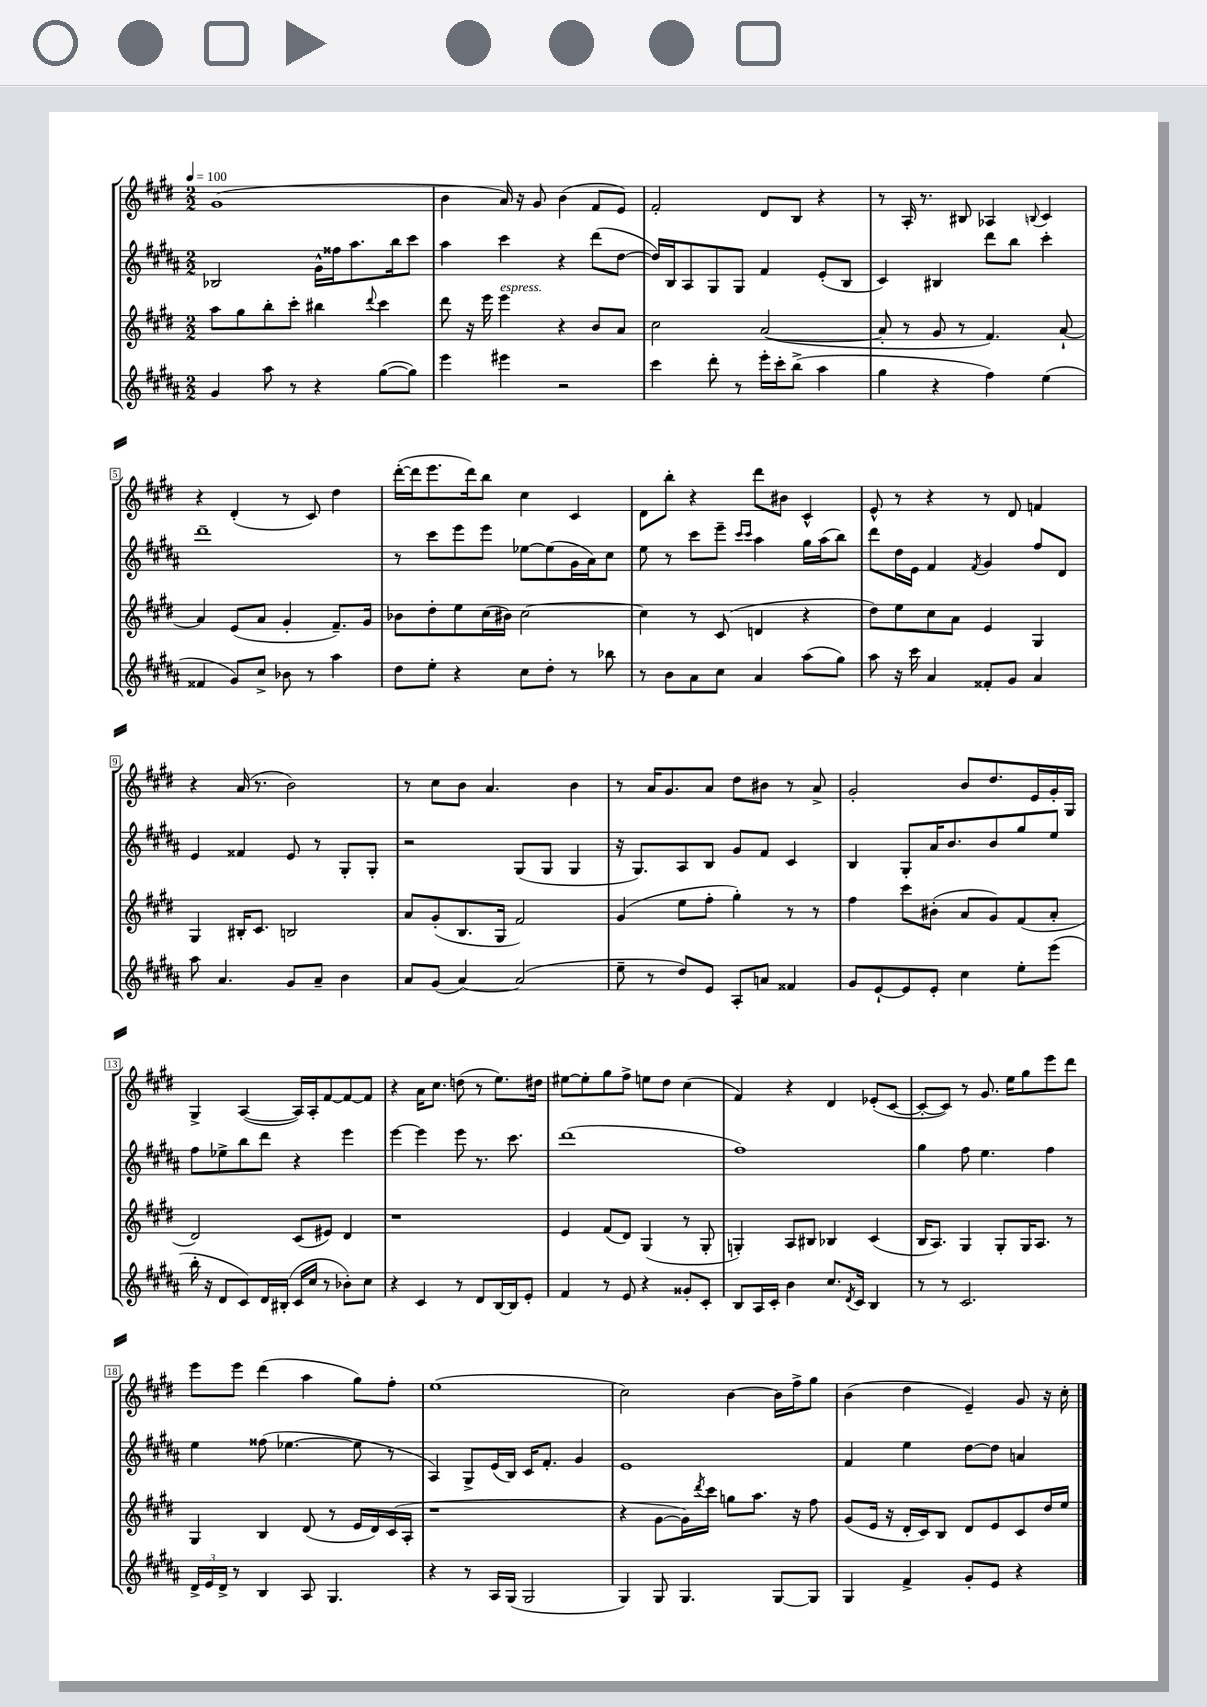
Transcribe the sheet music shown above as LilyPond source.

<<
\new StaffGroup <<
\new Staff = "s0" {
    \clef treble \key e \major \numericTimeSignature \time 2/2 \tempo 4 = 100
    gis'1( |
    b'4 a'16) r16 gis'8 b'4( fis'8 e'8) |
    fis'2-. dis'8 b8 r4 |
    r8 a16-. r8. bis8 aes4 \appoggiatura { b8 } cis'4 |
    r4 dis'4-.( r8 cis'8) dis''4 |
    dis'''16~-.( dis'''16 e'''8. dis'''16) b''8 cis''4 cis'4 |
    dis'8 b''8-. r4 dis'''8 bis'8 cis'4-^ |
    e'8-^ r8 r4 r8 dis'8 f'4 |
    r4 a'16( r8. b'2) |
    r8 cis''8 b'8 a'4. b'4 |
    r8 a'16 gis'8. a'8 dis''8 bis'8 r8 a'8-> |
    gis'2-. b'8 dis''8. e'16 gis'16-. gis16 |
    gis4-> a4~( a16) a16-. fis'8~ fis'8~ fis'8 |
    r4 a'16 cis''8. d''8( r8 e''8.) dis''16 |
    eis''8~ eis''8-. gis''8 fis''8-> e''8 dis''8 cis''4( |
    fis'4) r4 dis'4 ees'8-.( cis'8~ |
    cis'8~-. cis'8) r8 gis'8. e''16 gis''8 e'''8 dis'''8 |
    e'''8 e'''8 dis'''4( a''4 gis''8) fis''8-. |
    e''1( |
    cis''2) b'4~ b'16 fis''16-> gis''8 |
    b'4( dis''4 e'4--) gis'8 r16 cis''16-. \bar "|." |
}
\new Staff = "s1" {
    \clef treble \key b \major \numericTimeSignature \time 2/2
    bes2 gis'16-^ fisis''16 ais''8. b''16 cis'''8 |
    ais''4 cis'''4 r4 dis'''8( dis''8~ |
    dis''16) b16 ais8 gis8 gis8 fis'4 e'8-.( b8 |
    cis'4) bis4 dis'''8 b''8 cis'''4-. |
    dis'''1-- |
    r8 cis'''8 e'''8 e'''8 ees''8~ ees''8( gis'16 ais'16) cis''8 |
    e''8 r8 cis'''8 e'''8-- \grace { cis'''16 cis'''16 } ais''4 gis''16 ais''16( b''8) |
    dis'''8 dis''16 e'16 fis'4 \acciaccatura { fis'8 } gis'4 fis''8 dis'8 |
    e'4 fisis'4 e'8 r8 gis8-. gis8-. |
    r2 gis8( gis8 gis4 |
    r16 gis8.) ais8 b8 gis'8 fis'8 cis'4 |
    b4 gis8-. ais'16 b'8. b'8 gis''8 e''8 |
    fis''8 ees''8-> b''8 dis'''8 r4 e'''4 |
    e'''4~ e'''4 e'''8 r8. cis'''8. |
    dis'''1( |
    fis''1) |
    gis''4 fis''8 e''4. fis''4 |
    e''4 fisis''8( ees''4.~ ees''8 r8 |
    ais4) gis8-> e'16( b16) cis'16 fis'8.-. gis'4 |
    e'1 |
    fis'4 e''4 dis''8~ dis''8 a'4 \bar "|." |
}
\new Staff = "s2" {
    \clef treble \key e \major \numericTimeSignature \time 2/2
    a''8 gis''8 b''8-. cis'''8-. bis''4 \appoggiatura { dis'''8 } cis'''4 |
    dis'''8 r16 e'''16 e'''4^\markup { \italic "espress." } r4 b'8 a'8 |
    cis''2 a'2~( |
    a'8-. r8 gis'8 r8 fis'4.) a'8~-! |
    a'4 e'8( a'8 gis'4-. fis'8.--) gis'16 |
    bes'8 dis''8-. e''8 cis''16( bis'16) cis''2~ |
    cis''4 r8 cis'8( d'4 r4 |
    dis''8) e''8 cis''8 a'8 e'4 gis4 |
    gis4 bis16-. cis'8. b2 |
    a'8 gis'8-.( b8. gis16 fis'2) |
    gis'4( e''8 fis''8-. gis''4-.) r8 r8 |
    fis''4 cis'''8 bis'8-.( a'8 gis'8) fis'8( a'8-. |
    dis'2) cis'8( eis'8) dis'4 |
    r1 |
    e'4 fis'8( dis'8) gis4( r8 gis8-. |
    g4-.) a8 bis8 bes4 cis'4( |
    b16 a8.) gis4 gis8-. gis16 a8. r8 |
    gis4 b4 dis'8( r8 e'16 dis'16) cis'16( a16-. |
    r1 |
    r4 gis'8~ gis'16) \acciaccatura { dis'''8 } cis'''16 g''8 a''8. r16 fis''8 |
    gis'8( e'16 r16 dis'16-. cis'16) b8 dis'8 e'8 cis'8 dis''16 e''16 \bar "|." |
}
\new Staff = "s3" {
    \clef treble \key b \major \numericTimeSignature \time 2/2
    gis'4 ais''8 r8 r4 gis''8~( gis''8) |
    e'''4 eis'''4 r2 |
    cis'''4 dis'''8-. r8 e'''16-. cis'''16-. b''8->( ais''4 |
    gis''4 r4 fis''4) e''4( |
    fisis'4 gis'8) cis''8-> bes'8 r8 ais''4 |
    dis''8 e''8-. r4 cis''8 dis''8-. r8 bes''8 |
    r8 b'8 ais'8 cis''8 ais'4 ais''8( gis''8) |
    ais''8 r16 cis'''16 ais'4 fisis'8-. gis'8 ais'4 |
    ais''8 ais'4. gis'8 ais'8-- b'4 |
    ais'8 gis'8( ais'4~) ais'2( |
    e''8-- r8 dis''8) e'8 ais8-. a'8 fisis'4 |
    gis'8 e'8~-! e'8 e'8-. cis''4 e''8-. e'''8( |
    b''16-. r16 dis'8 cis'8) dis'16 bis16-.( cis'16 cis''16 r8 bes'8-.) cis''8 |
    r4 cis'4 r8 dis'8 b16~ b16 e'8-. |
    fis'4 r8 e'8 r4 gisis'8-. cis'8-. |
    b8 ais16 cis'16-. b'4 cis''8. \acciaccatura { dis'8 } cis'16 b4 |
    r8 r8 cis'2. |
    \tuplet 3/2 { dis'16-> e'16 dis'16-> } r8 b4 ais8 gis4. |
    r4 r8 ais16 gis16( gis2 |
    gis4) gis8 gis4. gis8~ gis8 |
    gis4 fis'4-> gis'8-. e'8 r4 \bar "|." |
}
>>
>>
\layout { \context { \Score \override BarNumber.stencil = #(make-stencil-boxer 0.1 0.3 ly:text-interface::print) } }
